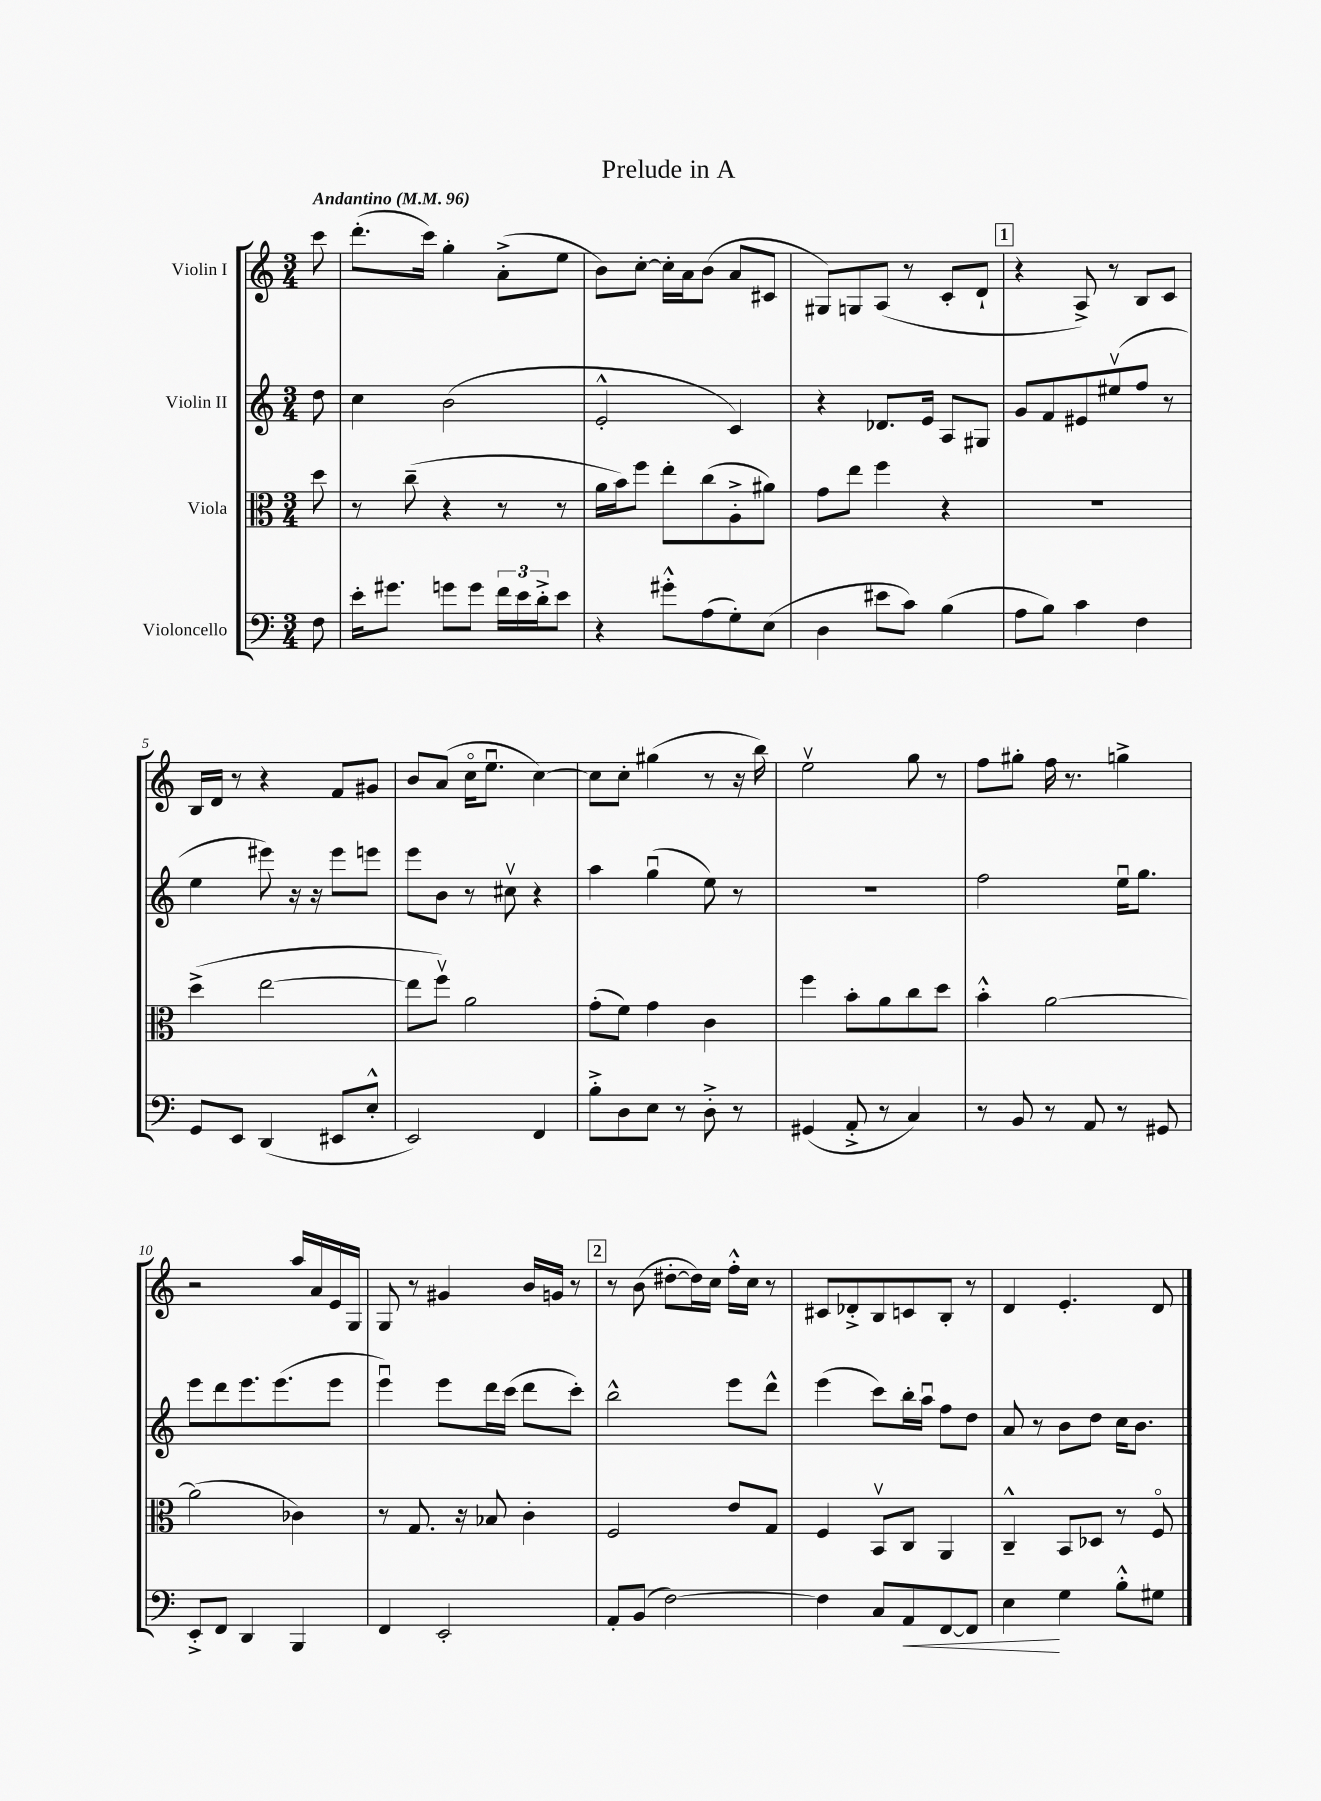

**kern	**kern	**kern	**kern
*staff4	*staff3	*staff2	*staff1
*clefF4	*clefC3	*clefG2	*clefG2
*k[]	*k[]	*k[]	*k[]
*M3/4	*M3/4	*M3/4	*M3/4
*MM96	*MM96	*MM96	*MM96
8F	8dd	8dd	8ccc
=	=	=	=
16e'	8r	4cc	(8.ddd'
8.g#	.	.	.
.	(8cc~	.	.
.	.	.	16ccc)
8g	4r	(2b	4gg'
8g	.	.	.
24f	8r	.	(8a'^
24e	.	.	.
24d'^	.	.	.
8e	8r	.	8ee
=	=	=	=
4r	16a	2e'^^	8b)
.	16b)	.	.
.	8ff	.	[8cc'
8g#'^^	8ee'	.	16cc']
.	.	.	16a
(8A	(8cc	.	(8b
8G')	8A'^	4c)	8a
(8E	8a#)	.	8c#
=	=	=	=
4D	8g	4r	8G#)
.	8ee	.	8G
8e#	4ff	8.d-	(8A
8c)	.	.	8r
.	.	16e	.
(4B	4r	8A	8c'
.	.	8G#	8d`
=	=	=	=
8A	2.r	8g	4r
8B)	.	8f	.
4c	.	8e#	8A^)
.	.	(8ee#v	8r
4F	.	8ff	8B
.	.	8r	8c
=	=	=	=
8GG	(4dd^	4ee	16B
.	.	.	16d
8EE	.	.	8r
(4DD	[2ee	8eee#)	4r
.	.	16r	.
.	.	16r	.
8EE#	.	8eee#	8f
8E'^^	.	8eee	8g#
=	=	=	=
2EE)	8ee]	8eee	8b
.	8ffv)	8b	(8a
.	2a	8r	16cco
.	.	.	8.eeu
.	.	8cc#v	.
4FF	.	4r	[4cc)
=	=	=	=
8B'^	(8g'	4aa	8cc]
8D	8f)	.	8cc'
8E	4g	(4ggu	(4gg#
8r	.	.	.
8D'^	4c	8ee)	8r
8r	.	8r	16r
.	.	.	16bb)
=	=	=	=
(4GG#	4ff	2.r	2eev
8AA'^	8b'	.	.
8r	8a	.	.
4C)	8cc	.	8gg
.	8dd	.	8r
=	=	=	=
8r	4b'^^	2ff	8ff
8BB	.	.	8gg#'
8r	[2a	.	16ff
.	.	.	8.r
8AA	.	.	.
8r	.	16eeu	4gg^
.	.	8.gg	.
8GG#	.	.	.
=	=	=	=
8EE'^	(2a]	8eee	2r
8FF	.	8ddd	.
4DD	.	8.eee	.
.	.	(8.eee	.
4BBB	4c-)	.	16aa
.	.	.	16a
.	.	8eee	16e
.	.	.	16G
=	=	=	=
4FF	8r	4eeeu)	8G
.	8.G	.	8r
2EE'	.	8eee	4g#
.	16r	.	.
.	8B-	16ddd	.
.	.	(16ccc	.
.	4c'	8ddd	16b
.	.	.	16g
.	.	8ccc')	8r
=	=	=	=
8AA'	2F	2bb^^	8r
(8BB	.	.	(8b
[2F)	.	.	[8dd#'
.	.	.	16dd#])
.	.	.	16cc
.	8e	8eee	16ff'^^
.	.	.	16cc
.	8G	8ddd^^	8r
=	=	=	=
4F]	4F	(4eee	8c#
.	.	.	8d-'^
8C	8BBv	8ccc)	8B
8AA	8C	16bb'	8c
.	.	16aau	.
[8FF	4AA	8ff	8B'
8FF]	.	8dd	8r
=	=	=	=
4E	4C~^^	8a	4d
.	.	8r	.
4G	8BB	8b	4.e'
.	8D-	8dd	.
8B'^^	8r	16cc	.
.	.	8.b	.
8G#	8Fo	.	8d
==	==	==	==
*-	*-	*-	*-
